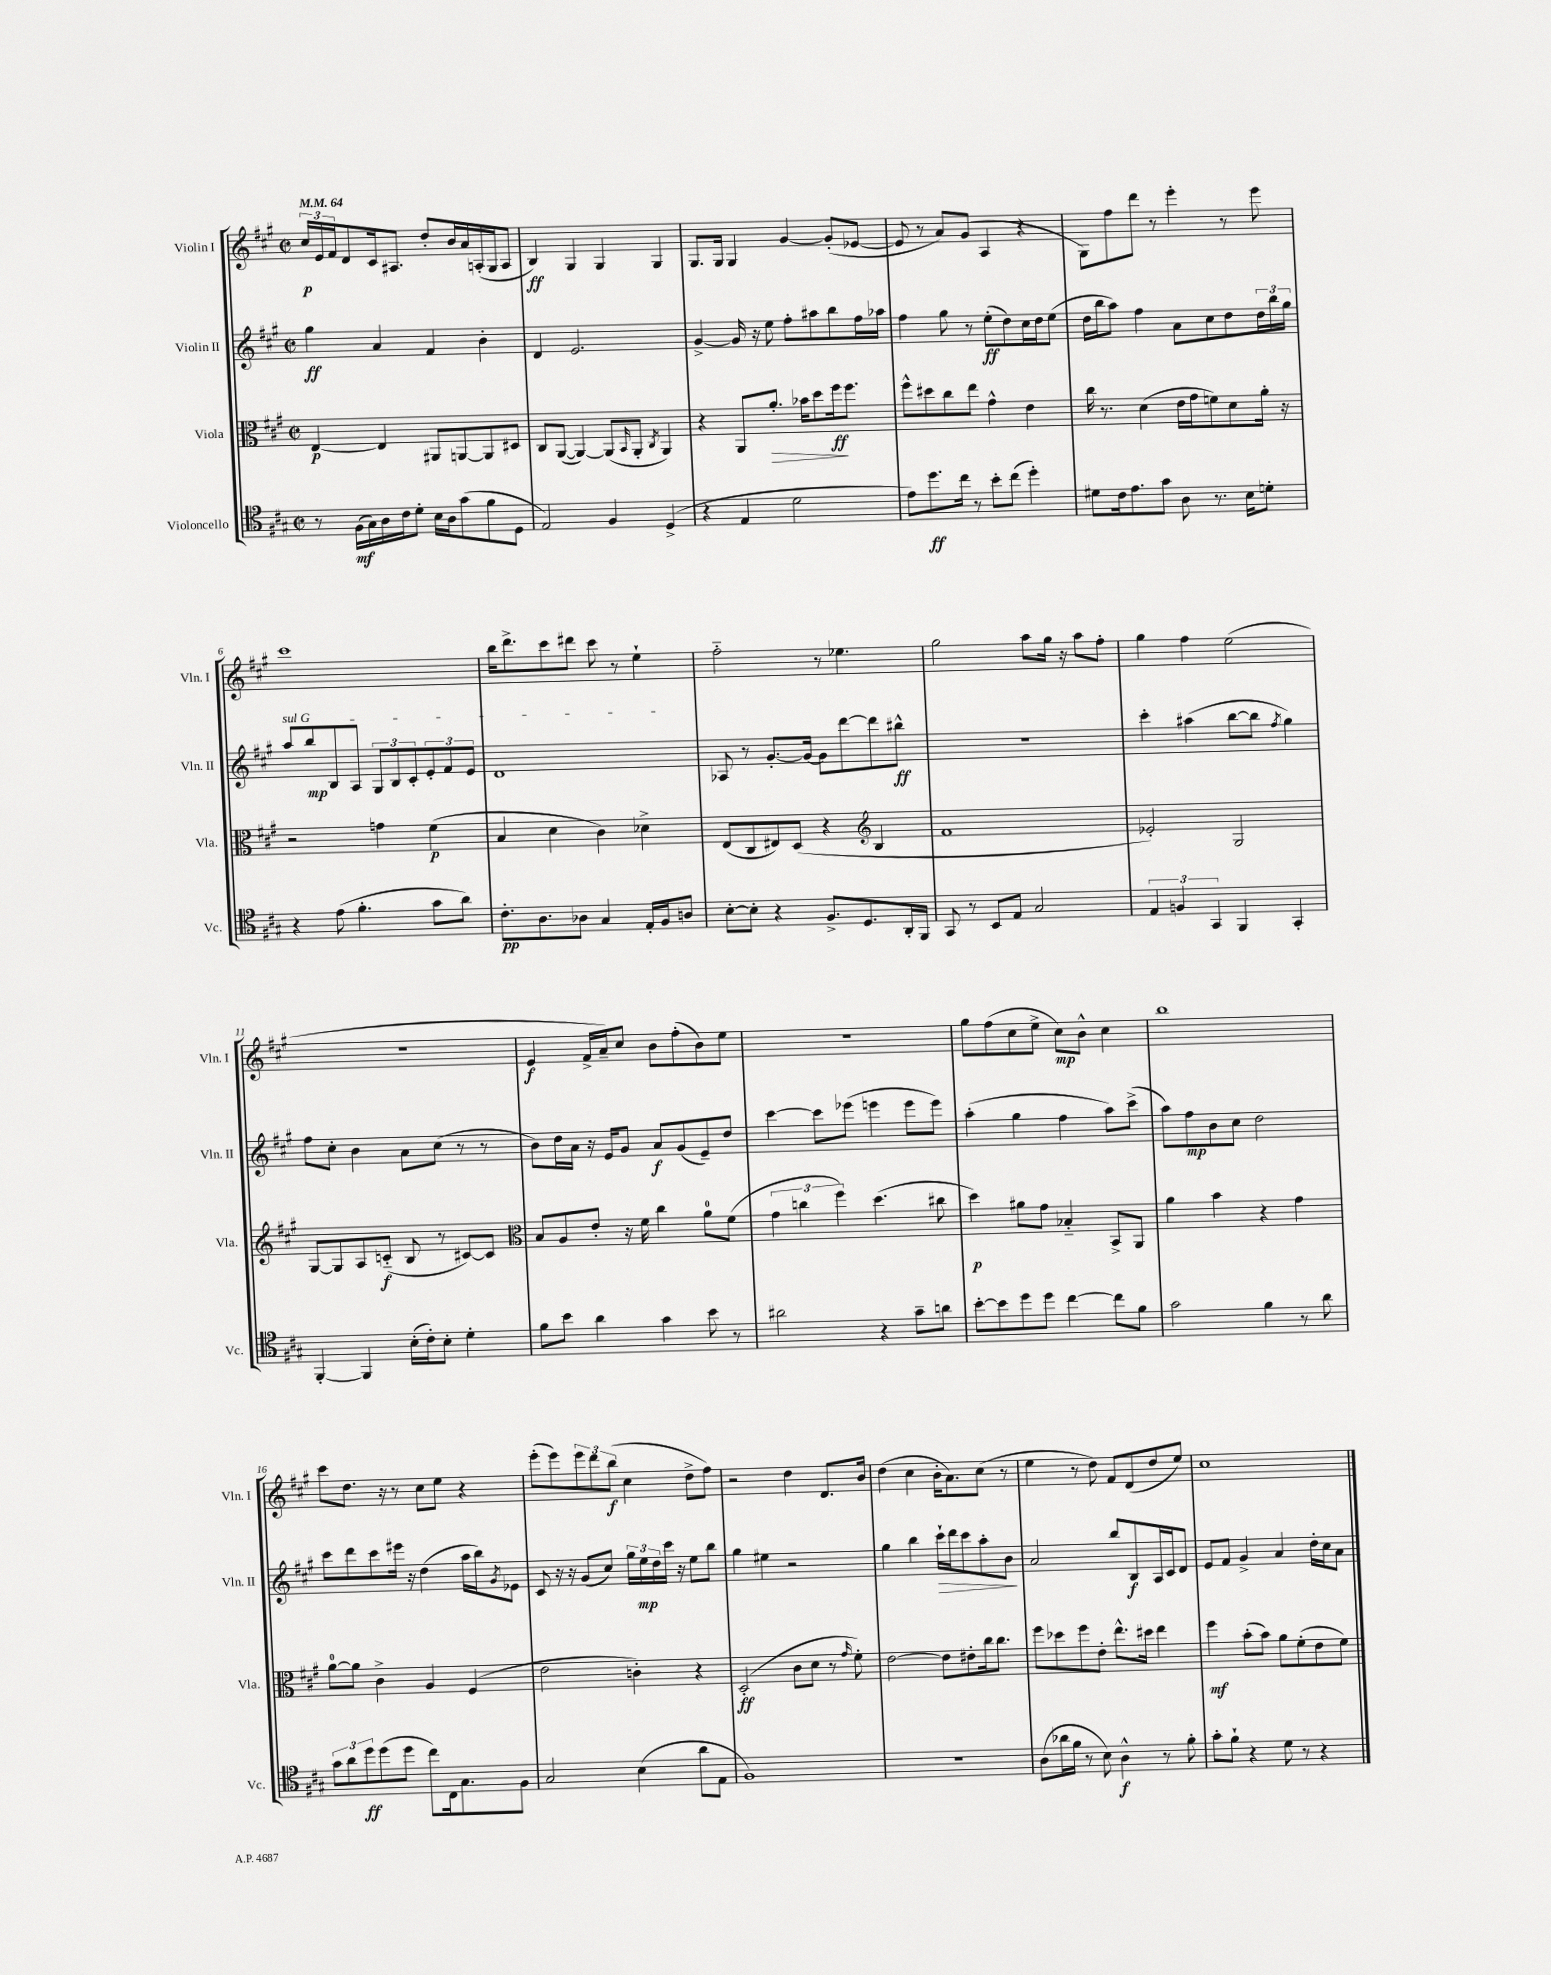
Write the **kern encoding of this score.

**kern	**dynam	**kern	**dynam	**kern	**dynam	**kern	**dynam
*part4	*part4	*part3	*part3	*part2	*part2	*part1	*part1
*staff4	*staff4	*staff3	*staff3	*staff2	*staff2	*staff1	*staff1
*I"Violoncello	*	*I"Viola	*	*I"Violin II	*	*I"Violin I	*
*I'Vc.	*	*I'Vla.	*	*I'Vln. II	*	*I'Vln. I	*
*clefC4	*	*clefC3	*	*clefG2	*	*clefG2	*
*k[f#c#g#]	*	*k[f#c#g#]	*	*k[f#c#g#]	*	*k[f#c#g#]	*
*M2/2	*	*M2/2	*	*M2/2	*	*M2/2	*
*met(c|)	*	*met(c|)	*	*met(c|)	*	*met(c|)	*
*MM64	*	*MM64	*	*MM64	*	*MM64	*
=1	=1	=1	=1	=1	=1	=1	=1
8r	.	[4E/	p	4gg#\	ff	24cc#/LL	p
.	.	.	.	.	.	24e/	.
.	.	.	.	.	.	24f#/J	.
(16F#\LL	mf	.	.	.	.	8d/	.
16G#\)	.	.	.	.	.	.	.
16A\	.	4E/]	.	4a/	.	16c#/k	.
16c#\J	.	.	.	.	.	8.A#X/J	.
8d'\J	.	.	.	.	.	.	.
16B\LL	.	8AA#X/L	.	4f#/	.	8dd'/L	.
16A\J	.	.	.	.	.	.	.
(8g#\	.	[8AAn/	.	.	.	16b/L	.
.	.	.	.	.	.	16a/	.
8f#\	.	8AA/]	.	4b'\	.	(16An'/	.
.	.	.	.	.	.	16G#/J	.
8D\J	.	8D#X/J	.	.	.	8A/J	.
=2	=2	=2	=2	=2	=2	=2	=2
2E/)	.	8C#/L	.	4d/	.	4B/)	ff
.	.	([8AA/J	.	.	.	.	.
.	.	4AA/_)	.	2.e/	.	4G#/	.
4F#/	.	(8AA/L]	.	.	.	4G#/	.
.	.	16qqBB/	.	.	.	.	.
.	.	8AA'/J	.	.	.	.	.
.	.	8qC#/	.	.	.	.	.
(4D^/	.	4AA/)	.	.	.	4G#/	.
=3	=3	=3	=3	=3	=3	=3	=3
4r	.	4r	.	[4g#^/	.	8.G#/L	.
.	.	.	.	.	.	16G#/Jk	.
4E/	.	8AA/L	.	16g#/]	.	4G#/	.
.	.	.	.	16r	.	.	.
!	!	!	!LO:HP:b	!	!	!	!
.	.	8.a'/J	>	8ee\	.	.	.
2d\	.	.	.	8ff#'\L	.	[4g#/	.
.	.	16b-X\KL	.	.	.	.	.
.	.	8dd\	.	8aa#X\	.	.	.
.	.	16ff#\k	ff	8bb\	.	(8g#'/L]	.
.	.	8.ff#\J	]	.	.	.	.
.	.	.	.	16ff#\L	.	[8e-X/J	.
.	.	.	.	16aa-X\JJ	.	.	.
=4	=4	=4	=4	=4	=4	=4	=4
8e\L)	.	8ff#^^\L	.	4ff#\	.	8e-/]	.
8.dd\	ff	8dd#X\	.	.	.	8r	.
.	.	8cc#\	.	8gg#\	.	8a/L)	.
16cc#\Jk	.	.	.	.	.	.	.
8r	.	8ee\J	.	8r	.	(8g#/J	.
8b'\L	.	4g#^^\	.	(8ee'\L	ff	4A/	.
(8cc#\J	.	.	.	8dd\)	.	.	.
4dd'\)	.	4e\	.	16cc#\L	.	4r	.
.	.	.	.	16dd\J	.	.	.
.	.	.	.	(8ee\J	.	.	.
=5	=5	=5	=5	=5	=5	=5	=5
8d#X\L	.	16cc#\	.	16dd\LL	.	8G#\L)	.
.	.	8.r	.	16bb\J	.	.	.
16c#\k	.	.	.	8aa\J)	.	8ff#\	.
8.e\	.	.	.	.	.	.	.
.	.	(4d\	.	4ff#\	.	8ddd\J	.
8g#\J	.	.	.	.	.	8r	.
8A\	.	16e\LL	.	8a\L	.	4eee'\	.
.	.	16g#\J	.	.	.	.	.
8.r	.	8fn\)	.	8cc#\	.	.	.
.	.	8d\	.	8dd\	.	8r	.
16B\KL	.	.	.	.	.	.	.
8dn'\J	.	16a'\Jk	.	24dd\L	.	8eee\	.
.	.	.	.	24bb\	.	.	.
.	.	16r	.	.	.	.	.
.	.	.	.	24gg#\JJ	.	.	.
!!LO:LB:g=z
=6	=6	=6	=6	=6	=6	=6	=6
!	!	!	!	!LO:TX:a:i:t=sul G	!	!	!
4r	.	2r	.	8aa/L	.	1ccc#	.
.	.	.	.	8bb/	mp	.	.
(8e\	.	.	.	8B/	.	.	.
4.f#'\	.	.	.	8A/J	.	.	.
.	.	4gn\	.	12G#/L	.	.	.
.	.	.	.	12B/	.	.	.
.	.	.	.	12c#'/	.	.	.
8g#\L	.	(4f#\	p	12e'/	.	.	.
.	.	.	.	12f#/	.	.	.
8a\J)	.	.	.	.	.	.	.
.	.	.	.	12e/J	.	.	.
=7	=7	=7	=7	=7	=7	=7	=7
8.c#'\L	pp	4B/	.	1d	.	16bb\KL	.
.	.	.	.	.	.	8.ddd^\	.
8.A\	.	.	.	.	.	.	.
.	.	4d\	.	.	.	8ccc#\	.
8A-X\J	.	.	.	.	.	8ddd#X\J	.
4G#/	.	4c#\)	.	.	.	8ccc#\	.
.	.	.	.	.	.	8r	.
16E'/LL	.	4d-X^\	.	.	.	4ee`\	.
16F#/J	.	.	.	.	.	.	.
8An/J	.	.	.	.	.	.	.
=8	=8	=8	=8	=8	=8	=8	=8
[8B'\L	.	(8E/L	.	8A-X/	.	2ff#\	.
8B'\J]	.	8C#/	.	8r	.	.	.
4r	.	8E#X/)	.	[8.g#'/L	.	.	.
.	.	(8D/J	.	.	.	.	.
.	.	.	.	16g#/Jk_	.	.	.
8.F#^/L	.	4r	.	8g#\L]	.	8r	.
.	.	.	.	[8ddd\	.	4.ee-X\	.
8.D/	.	.	.	.	.	.	.
*	*	*clefG2	*	*	*	*	*
.	.	4B/	.	8ddd\]	.	.	.
16AA'/L	.	.	.	8bb#X^^\J	ff	.	.
16FF#/JJ	.	.	.	.	.	.	.
=9	=9	=9	=9	=9	=9	=9	=9
8GG#/	.	1f#	.	1r	.	2gg#\	.
8r	.	.	.	.	.	.	.
8BB/L	.	.	.	.	.	.	.
8E/J	.	.	.	.	.	.	.
2G#/	.	.	.	.	.	8aa\L	.
.	.	.	.	.	.	16gg#\Jk	.
.	.	.	.	.	.	16r	.
.	.	.	.	.	.	8aa\L	.
.	.	.	.	.	.	8ff#'\J	.
=10	=10	=10	=10	=10	=10	=10	=10
6E/	.	2e-X'/)	.	4ccc#'\	.	4gg#\	.
6Fn/	.	.	.	.	.	.	.
.	.	.	.	(4aa#X\	.	4ff#\	.
6GG#/	.	.	.	.	.	.	.
4FF#/	.	2G#/	.	[8bb\L	.	(2ee\	.
.	.	.	.	8bb\J]	.	.	.
.	.	.	.	8qff#/	.	.	.
4GG#'/	.	.	.	4gg#\)	.	.	.
!!LO:LB:g=z
=11	=11	=11	=11	=11	=11	=11	=11
[4FF#'/	.	[8G#/L	.	8ff#\L	.	1r	.
.	.	8G#/]	.	8cc#'\J	.	.	.
4FF#/]	.	8A/	.	4b\	.	.	.
.	.	(8cn/J	f	.	.	.	.
(16B'\LL	.	8B/	.	8a\L	.	.	.
16c#'\J)	.	.	.	.	.	.	.
8B'\J	.	8r	.	(8cc#\J	.	.	.
4d'\	.	[8c#X/L)	.	8r	.	.	.
.	.	8c#/J]	.	8r	.	.	.
=12	=12	=12	=12	=12	=12	=12	=12
*	*	*clefC3	*	*	*	*	*
8f#\L	.	8B/L	.	8b\L)	.	4e/	f
8b\J	.	8A/	.	16dd\L	.	.	.
.	.	.	.	16a\JJ	.	.	.
4a\	.	8e'/J	.	16r	.	16f#^/LL	.
.	.	.	.	16e/KL	.	16a~/J)	.
.	.	16r	.	8g#/J	.	8cc#/J	.
.	.	16f#\	.	.	.	.	.
4g#\	.	4cc#\	.	8a/L	f	8b\L	.
.	.	.	.	(8g#/	.	(8ff#'\	.
8b\	.	8a\L	.	8e~/)	.	8b\)	.
8r	.	(8f#\J	.	8dd/J	.	8ee\J	.
=13	=13	=13	=13	=13	=13	=13	=13
2a#X\	.	6g#\	.	[4ccc#\	.	1r	.
.	.	6ccn\	.	.	.	.	.
.	.	.	.	8ccc#\L]	.	.	.
.	.	6ff#\)	.	.	.	.	.
.	.	.	.	(8eee-X\J	.	.	.
4r	.	(4.dd\	.	4eeen\	.	.	.
8g#~\L	.	.	.	8eee\L	.	.	.
8an\J	.	8cc#X\	.	8eee\J)	.	.	.
=14	=14	=14	=14	=14	=14	=14	=14
[8b'\L	.	4dd\)	p	(4aa'\	.	8gg#\L	.
8b\]	.	.	.	.	.	(8ff#\	.
8dd\	.	8a#X\L	.	4gg#\	.	8cc#\	.
8dd\J	.	8g#\J	.	.	.	8ee^\J	.
[4cc#\	.	4B-X/	.	4ff#\	.	8cc#\L)	mp
.	.	.	.	.	.	8b^^\J	.
8cc#\L]	.	8BB^/L	.	8aa\L)	.	4cc#\	.
8f#\J	.	8AA/J	.	(8ccc#^\J	.	.	.
=15	=15	=15	=15	=15	=15	=15	=15
2g#\	.	4a\	.	8aa\L)	.	1bb	.
.	.	.	.	8ff#\	mp	.	.
.	.	4b\	.	8b\	.	.	.
.	.	.	.	8cc#\J	.	.	.
4f#\	.	4r	.	2dd\	.	.	.
8r	.	4g#\	.	.	.	.	.
8a\	.	.	.	.	.	.	.
!!LO:LB:g=z
=16	=16	=16	=16	=16	=16	=16	=16
12g#\L	.	[8a\L	.	8ccc#\L	.	8ccc#\L	.
12a\	.	.	.	.	.	.	.
.	.	8a\J]	.	8ddd\	.	8.dd\J	.
12dd\	ff	.	.	.	.	.	.
(8dd\	.	4c#^\	.	8ccc#\	.	.	.
.	.	.	.	.	.	16r	.
8dd\J	.	.	.	16eee#X\Jk	.	8r	.
.	.	.	.	16r	.	.	.
8cc#\L)	.	4A/	.	(4dd\	.	8cc#\L	.
16C#\k	.	.	.	.	.	8ee\J	.
8.G#\	.	.	.	.	.	.	.
.	.	(4F#/	.	16aa\LL	.	4r	.
.	.	.	.	16bb\J)	.	.	.
.	.	.	.	8qg#/	.	.	.
8F#\J	.	.	.	8e-X\J	.	.	.
=17	=17	=17	=17	=17	=17	=17	=17
2G#/	.	2e\	.	8c#/	.	(8eee'\L	.
.	.	.	.	16r	.	8eee\)	.
.	.	.	.	16r	.	.	.
.	.	.	.	(8g#/L	.	12eee\	.
.	.	.	.	.	.	12ddd\	.
.	.	.	.	8cc#/J)	.	.	.
.	.	.	.	.	.	(12bb\J	f
(4B\	.	4cn'\)	.	24gg#\LL	.	4cc#\	.
.	.	.	.	24ee\	mp	.	.
.	.	.	.	24dd\	.	.	.
.	.	.	.	16ccc#\JJ	.	.	.
.	.	.	.	16r	.	.	.
8a\L	.	4r	.	8ee\L	.	8dd^\L	.
8E\J	.	.	.	8bb\J	.	8ff#\J)	.
=18	=18	=18	=18	=18	=18	=18	=18
1F#)	.	(2D'/	ff	4gg#\	.	2r	.
.	.	.	.	4ee#X\	.	.	.
.	.	8c#\L	.	2r	.	4dd\	.
.	.	8d\J	.	.	.	.	.
.	.	8r	.	.	.	8.d/L	.
.	.	16qqg#/	.	.	.	.	.
.	.	8f#'\)	.	.	.	.	.
.	.	.	.	.	.	16b/Jk	.
=19	=19	=19	=19	=19	=19	=19	=19
1r	.	[2e\	.	4gg#\	.	(4dd\	.
.	.	.	.	4bb\	.	4cc#\	.
!	!	!	!	!	!LO:HP:b	!	!
.	.	8e\L]	.	16ccc#`\LL	>	16b'\KL	.
.	.	.	.	16ddd\J	.	8.a\)	.
.	.	8e#X'\	.	8ccc#\	.	.	.
.	.	16cc#\k	.	8aa'\	.	(8cc#\J	.
.	.	8.cc#\J	.	.	.	.	.
.	.	.	.	8b\J	.	8r	.
.	.	.	.	.	]	.	.
=20	=20	=20	=20	=20	=20	=20	=20
(8A\L	.	8ff#\L	.	2a/	.	4ee\	.
16a-X\L	.	8dd-X\	.	.	.	.	.
16f#\JJ	.	.	.	.	.	.	.
8r	.	8ff#\	.	.	.	8r	.
8B\)	.	8e'\J	.	.	.	8dd\)	.
4A^^\	f	8.ee^^\L	.	8bb/L	.	8f#/L	.
.	.	.	.	8B/	f	(8d/	.
.	.	16dd#X\Jk	.	.	.	.	.
8r	.	4ee\	.	16A/L	.	8dd/	.
.	.	.	.	16c#/J	.	.	.
8f#'\	.	.	.	8d/J	.	8ee/J)	.
=21	=21	=21	=21	=21	=21	=21	=21
8g#'\L	.	4ff#\	mf	8e/L	.	1cc#	.
8f#`\J	.	.	.	8f#/J	.	.	.
4r	.	(8b'\L	.	4g#^/	.	.	.
.	.	8b\J)	.	.	.	.	.
8d\	.	8a\L	.	4a/	.	.	.
8r	.	(8f#'\	.	.	.	.	.
4r	.	8e\	.	16dd'\LL	.	.	.
.	.	.	.	16cc#\J	.	.	.
.	.	8f#\J)	.	8a\J	.	.	.
==	==	==	==	==	==	==	==
*-	*-	*-	*-	*-	*-	*-	*-
